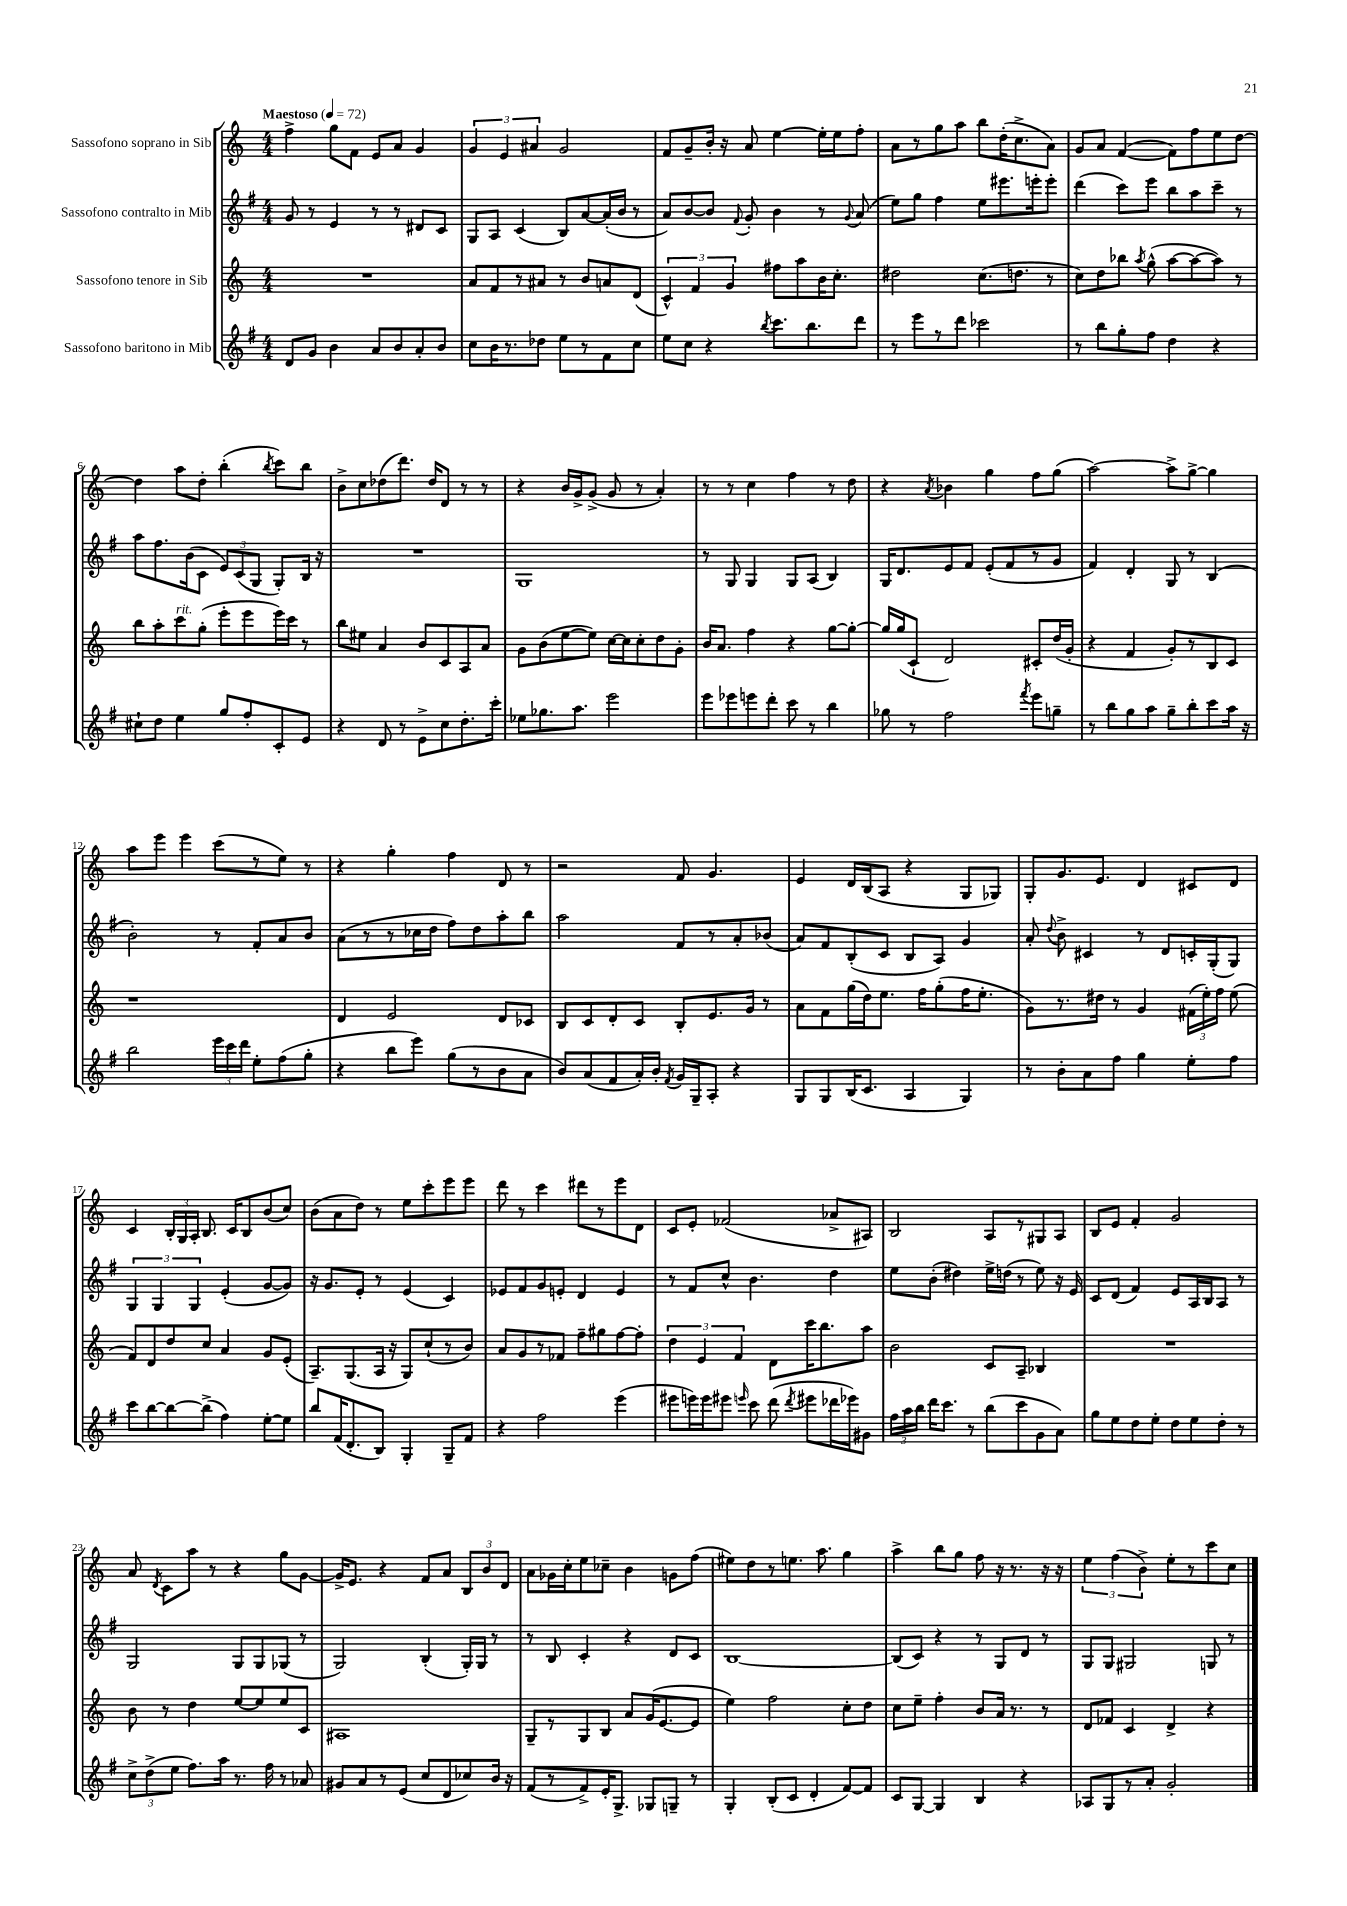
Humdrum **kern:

**kern	**kern	**kern	**kern
*staff4	*staff3	*staff2	*staff1
*clefG2	*clefG2	*clefG2	*clefG2
*k[f#]	*k[]	*k[f#]	*k[]
*M4/4	*M4/4	*M4/4	*M4/4
*MM72	*MM72	*MM72	*MM72
8d	1r	8g	4ff^
8g	.	8r	.
4b	.	4e	8gg
.	.	.	8f
8a	.	8r	8e
8b	.	8r	8a
8a'	.	8d#	4g
8b	.	8c	.
=	=	=	=
8cc	8a	8G	6g
16b	8f	8A	.
.	.	.	6e
8.r	.	.	.
.	8r	(4c	.
.	.	.	6a#
8dd-	8a#	.	.
8ee	8r	8B)	2g
8r	8b	[8a	.
8f#	8a	(16a']	.
.	.	16b	.
8cc	(8d	8r	.
=	=	=	=
8ee	6c^^)	8a)	8f
8cc	.	[8b	8g~
.	6f	.	.
4r	.	8b]	16b'
.	.	.	16r
.	6g	.	.
.	.	8qqf#	.
.	.	8g'	8a
8qbb	.	.	.
8.ccc	8ff#	4b	[4ee
.	8aa	.	.
8.bb	.	.	.
.	16b	8r	16ee']
.	8.cc'	.	16ee
.	.	8qqg	.
8ddd	.	(8a	8ff'
=	=	=	=
8r	2dd#	8ee)	8a
8eee	.	8gg	8r
8r	.	4ff#	8gg
8ddd	.	.	8aa
2ccc-	(8.cc	8ee	8bb
.	.	8.eee#	(16dd'
.	8.dd	.	8.cc^
.	.	16eee'	.
.	8r	8eee'	8a)
=	=	=	=
8r	8cc)	(4ddd	8g
8bb	8dd	.	8a
8gg'	8bb-	8ccc)	([4f
.	8qaa	.	.
8ff#	(8gg^^	8eee	.
4dd	[8aa	8bb	8f])
.	8aa_	8aa	8ff
4r	8aa])	8ccc~	8ee
.	8r	8r	[8dd
=	=	=	=
8cc#`	8bb	8aa	4dd]
8dd	8aa'	8.ff#	.
4ee	8ccc	.	8aa
.	.	(16b	.
.	(8gg'	8c	8dd'
8gg	8eee'	12e)	(4bb'
.	.	(12c	.
8ff#'	8eee	.	.
.	.	12G	.
.	.	.	8qbb
8c'	16eee)	8G')	8ccc)
.	16ccc	.	.
8e	8r	16B	8bb
.	.	16r	.
=	=	=	=
4r	8bb	1r	8b^
.	8ee#	.	8cc
8d	4a	.	(8dd-
8r	.	.	8.ddd)
8e^	8b	.	.
.	.	.	16dd-
8cc	8c	.	8d
8.dd'	8A	.	8r
.	8a	.	8r
16ccc'	.	.	.
=	=	=	=
8ee-	8g	1G	4r
8.gg-	(8b	.	.
.	[8ee	.	16b
8.aa	.	.	16g^
.	8ee])	.	(8g^
2eee	[16cc	.	8g
.	16cc]	.	.
.	8cc'	.	8r
.	8dd	.	4a')
.	8g'	.	.
=	=	=	=
8eee	16b	8r	8r
.	8.a	.	.
8eee-	.	8G	8r
8eee	4ff	4G	4cc
8ddd'	.	.	.
8ccc	4r	8G	4ff
8r	.	(8A	.
4bb	[8gg	4B)	8r
.	8gg'_	.	8dd
=	=	=	=
8gg-	16gg]	16G	4r
.	(16gg	8.d	.
8r	8c`	.	.
.	.	.	8qa
2ff#	2d)	8e	4b-
.	.	8f#	.
.	.	(8e'	4gg
.	.	8f#	.
8qfff#	.	.	.
8eee	8c#'	8r	8ff
8gg~	(16dd	8g	(8gg
.	16g'	.	.
=	=	=	=
8r	4r	4f#)	[2aa)
8bb	.	.	.
8gg	4f	4d'	.
8aa	.	.	.
8gg~	8g')	8G	8aa^]
8bb'	8r	8r	[8gg^
8ccc	8B	(4B	4gg]
16aa	8c	.	.
16r	.	.	.
=	=	=	=
2bb	1r	2b')	8aa
.	.	.	8eee
.	.	.	4eee
24eee	.	8r	(8ccc
24ccc	.	.	.
24ddd	.	.	.
8ee'	.	8f#'	8r
(8ff#	.	8a	8ee)
8gg'	.	8b	8r
=	=	=	=
4r	4d	(8a	4r
.	.	8r	.
8bb	2e	8r	4gg'
8eee)	.	16cc-	.
.	.	16dd	.
(8gg	.	8ff#)	4ff
8r	.	8dd	.
8b	8d	8aa'	8d
8a	8c-	8bb	8r
=	=	=	=
8b)	8B	2aa	2r
(8a	8c	.	.
8f#	8d'	.	.
16a')	8c	.	.
16b'	.	.	.
8qf#	.	.	.
16g	8B'	8f#	8f
16G~	.	.	.
8A'	8.e	8r	4.g
4r	.	8a'	.
.	16g	.	.
.	8r	(8b-	.
=	=	=	=
8G	8a	8a)	4e
8G	8f	8f#	.
(16B	(16gg	(8B'	16d
8.c	16dd)	.	(16B
.	8.ee	8c	8A
4A	.	8B	4r
.	16ff	.	.
.	(8gg'	8A)	.
4G)	16ff	4g	8G
.	8.ee'	.	.
.	.	.	8G-)
=	=	=	=
8r	8g)	8a'	8G'
.	.	8qqdd	.
8b'	8.r	8b^	8.g
8a	.	4c#	.
.	16dd#	.	8.e
8ff#	8r	.	.
4gg	4g	8r	4d
.	.	8d	.
8ee'	(24f#	16c'	8c#
.	24ee')	.	.
.	.	(16G'	.
.	24ff	.	.
8ff#	(8ee	8G)	8d
=	=	=	=
8ccc	8f)	6G	4c
[8bb	8d	.	.
.	.	6G	.
8bb_	8dd	.	24B'
.	.	.	24G
.	.	6G	24A'
(8bb^]	8cc	.	8.B
4ff#)	4a	(4e'	.
.	.	.	16c
.	.	.	8B
[8ee'	8g	[8g	(8b
8ee]	(8e'	8g])	8cc)
=	=	=	=
8bb	8.A~)	16r	(8b
.	.	8.g	.
(16f#	.	.	8a
8.d'	(8.G	.	.
.	.	8e'	8dd)
8B)	16A	8r	8r
.	16r	.	.
4G'	8G)	(4e	8ee
.	(8cc`	.	8ccc'
8G~	8r	4c)	8eee
8f#	8b)	.	8eee
=	=	=	=
4r	8a	8e-	8ddd
.	8g	8f#	8r
2ff#	8r	8g	4ccc
.	8f-	8e'	.
.	8ff~	4d	8ddd#
.	8gg#	.	8r
(4eee	[8ff	4e	8eee
.	8ff']	.	8d
=	=	=	=
8eee#	6dd	8r	8c
16eee)	.	8f#	8e'
.	6e	.	.
16eee	.	.	.
8eee#	.	8cc^^	(2f-
.	6f	.	.
16qqeee	.	.	.
8ccc	.	4.b	.
(8ddd	8d	.	.
8qddd	.	.	.
8eee#	16ccc	.	.
.	8.bb	.	.
16ddd-	.	4dd	8a-^
16eee-)	.	.	.
8g#	8aa	.	8A#)
=	=	=	=
24ff#	2b	8ee	2B
24aa	.	.	.
24bb	.	.	.
16ddd	.	(8b'	.
8.ccc	.	.	.
.	.	4dd#)	.
8r	.	.	.
(8bb	8c	16ee^	8A
.	.	(16dd	.
8ccc	8A~	8r	8r
8g	4B-	8ee)	8G#
8a)	.	16r	8A
.	.	16e	.
=	=	=	=
8gg	1r	8c	8B
8ee	.	(8d	8e
8dd	.	4f#)	4f'
8ee'	.	.	.
8dd	.	8e	2g
8ee	.	16A	.
.	.	16B	.
8dd'	.	8A	.
8r	.	8r	.
=	=	=	=
12cc^	8b	2G	8a
(12dd^	.	.	.
.	.	.	8qd
.	8r	.	8c
12ee	.	.	.
8.ff#)	4dd	.	8aa
.	.	.	8r
16aa	.	.	.
8.r	[8ee	8G	4r
.	8ee]	8G	.
16ff#	.	.	.
8r	8ee	(8G-	8gg
8a-	8c	8r	[8g
=	=	=	=
8g#	1A#	2G)	16g^]
.	.	.	8.e
8a	.	.	.
8r	.	.	4r
(8e	.	.	.
8cc	.	(4B'	8f
8d	.	.	8a
8cc-)	.	16G')	12B
.	.	16G	.
.	.	.	12b
16b	.	8r	.
.	.	.	12d
16r	.	.	.
=	=	=	=
(8f#	8G~	8r	8a
8r	8r	8B	16g-
.	.	.	16cc'
8f#^)	8G	4c'	8ee
16e'	8B	.	8cc-~
8.G^	.	.	.
.	8a	4r	4b
8G-	(16g	.	.
.	[8.e	.	.
8G~	.	8d	8g
8r	8e]	8c	(8ff
=	=	=	=
4G'	4ee)	[1B	8ee#)
.	.	.	8dd
(8B'	2ff	.	8r
8c	.	.	8.ee
4d'	.	.	.
.	.	.	8.aa
[8f#)	8cc'	.	4gg
8f#]	8dd	.	.
=	=	=	=
8c	8cc	(8B]	4aa^
[8G	8ee~	8c)	.
4G]	4ff'	4r	8bb
.	.	.	8gg
4B	8b	8r	8ff
.	16a	8G	16r
.	8.r	.	8.r
4r	.	8d	.
.	8r	8r	16r
.	.	.	16r
=	=	=	=
8A-	8d	8G	6ee
8G	8f-	8G	.
.	.	.	(6ff
8r	4c	2G#	.
.	.	.	6b^)
8a'	.	.	.
2g'	4d^	.	8ee'
.	.	.	8r
.	4r	8G	8ccc
.	.	8r	8cc
==	==	==	==
*-	*-	*-	*-
